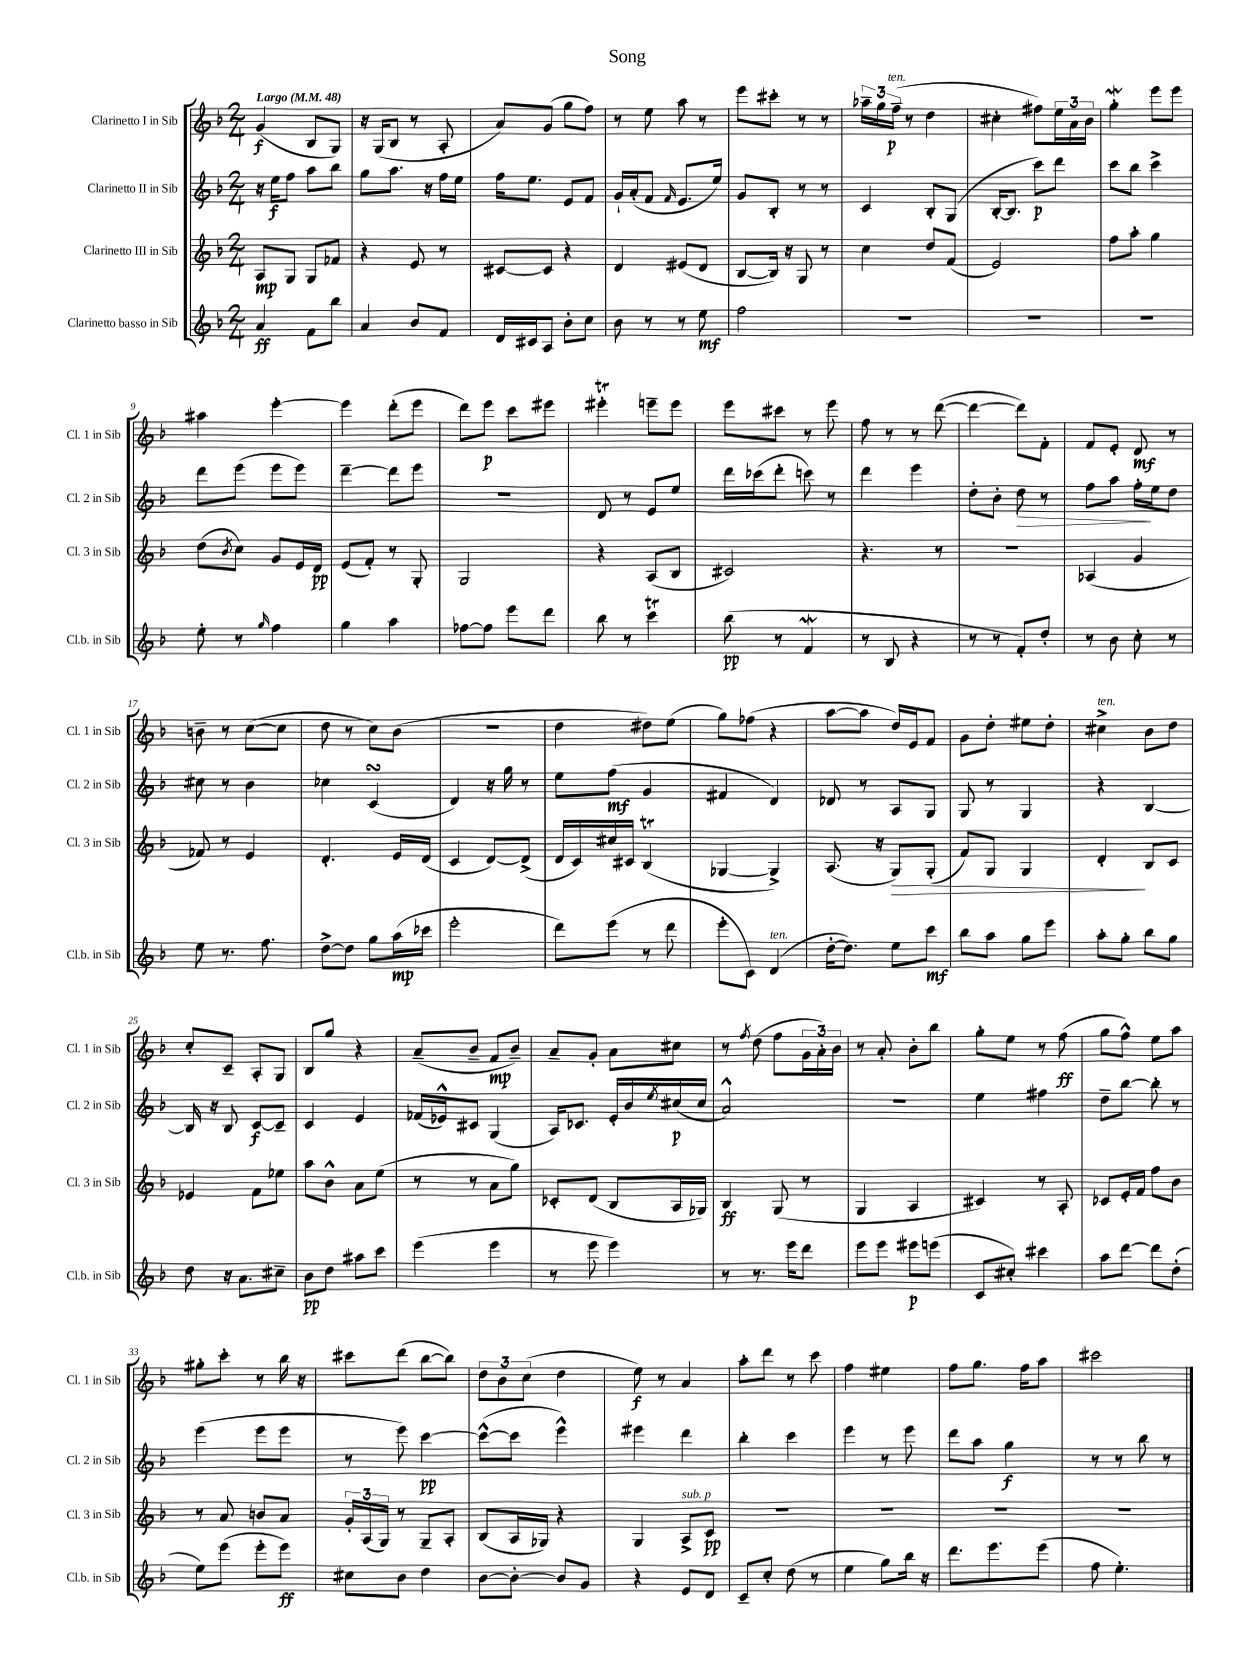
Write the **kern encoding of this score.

**kern	**kern	**kern	**kern
*staff4	*staff3	*staff2	*staff1
*clefG2	*clefG2	*clefG2	*clefG2
*k[b-]	*k[b-]	*k[b-]	*k[b-]
*M2/4	*M2/4	*M2/4	*M2/4
*MM48	*MM48	*MM48	*MM48
4a/	8A/L	16r	(4g/
.	.	16ee\LK	.
.	8G/J	8ff\J	.
8f\L	8G/L	8aa\L	8B-/L
8bb-\J	8f-/J	8bb-\J	8G/J)
=	=	=	=
4a/	4r	8gg\L	16r
.	.	.	(16G/LK
.	.	8.aa\J	8B-/J
8b-/L	8e/	.	8r
.	.	16r	.
8f/J	8r	16ff\LL	8A'/
.	.	16ee\JJ	.
=	=	=	=
16d/LL	[8c#/L	16ff\LK	8a/L)
16c#/J	.	8.ee\J	.
8A/J	8c#/]J	.	(8g/J
8b-'\L	4r	8e/L	8gg\L
8cc\J	.	8f/J	8ff\J)
=	=	=	=
8b-\	4d/	16g`/LL	8r
.	.	(16a'/J	.
8r	.	8f/J	8ee\
.	.	16qqf/	.
8r	(8e#/L	8.e/L	8aa\
8ee\	8d/J	.	8r
.	.	16ee/Jk)	.
=	=	=	=
2ff\	[8B-/L	8g/L	8eee\L
.	16B-/]Jk)	8B-'/J	8ccc#'\J
.	16r	.	.
.	8G/	8r	8r
.	8r	8r	8r
=	=	=	=
2r	4cc\	4c/	24aa-~\LL
.	.	.	24gg\
.	.	.	(24ff~\JJ
.	.	.	8r
.	8dd/L	8B-'/L	4dd\
.	(8f/J	(8G/J	.
=	=	=	=
2r	2e/)	[16B-'/LK	4cc#'\
.	.	8.B-/]J	.
.	.	8ccc\L)	8ff#\L)
.	.	8ddd\J	24ee\L
.	.	.	24a\
.	.	.	24b-\JJ
=	=	=	=
2r	8ff\L	8ccc\L	4gg'\
.	8aa'\J	8bb-\J	.
.	4gg\	4ccc^\	8eee\L
.	.	.	8eee\J
=	=	=	=
8ee'\	(8dd\L	8ddd\L	4aa#\
.	8qb-/	.	.
8r	8cc\J)	(8eee\J	.
16qqgg/	.	.	.
4ff\	8g/L	8eee\L	[4eee'\
.	16e/L	8eee\J)	.
.	16d/JJ	.	.
=	=	=	=
4gg\	(8e/L	[4ddd~\	4eee\]
.	8f'/J)	.	.
4aa\	8r	8ddd\]L	(8ddd'\L
.	8G'/	8eee\J	8eee\J
=	=	=	=
[8ff-\L	2G/	2r	8ddd\L)
8ff-\]J	.	.	8eee\J
8eee\L	.	.	8ccc\L
8ddd\J	.	.	8eee#\J
=	=	=	=
8bb-\	4r	8d/	4eee#'\
8r	.	8r	.
4ccc\	(8A/L	8e/L	8eee~\L
.	8B-/J	8ee/J	8eee\J
=	=	=	=
(8bb-\	2c#/)	16ddd\LL	8eee\L
.	.	(16ccc-\J	.
8r	.	8ddd'\J	8ccc#\J
4f/	.	8ccc\)	8r
.	.	8r	8eee\
=	=	=	=
8r	4.r	4ddd\	8ff\
8B-/	.	.	8r
4r	.	4eee\	8r
.	8r	.	([8ddd\
=	=	=	=
8r	2r	8dd'\L	4ddd\_
8r	.	8b-'\J	.
8f'/L)	.	8dd\	8ddd\]L)
8dd'/J	.	8r	8f'\J
=	=	=	=
8r	(4A-/	8ff\L	8f/L
8b-\	.	8aa\J	8e'/J
8cc'\	4g/	16ff'\LL	8d/
.	.	16ee\J	.
8r	.	8dd\J	8r
=	=	=	=
8ee\	8f-/)	8cc#\	8b~\
8.r	8r	8r	8r
.	4e/	4b-\	([8cc\L
8.ff\	.	.	.
.	.	.	8cc\]J
=	=	=	=
[8dd^\L	4.d'/	4cc-\	8dd\
8dd\]J	.	.	8r
8gg\L	.	(4c/	8cc\L)
(16aa\L	16e/LL	.	(8b-\J
16ccc-\JJ	(16d/JJ	.	.
=	=	=	=
2eee'\	4c/	4d/)	2r
.	[8d/L)	16r	.
.	.	16gg\	.
.	(8d^/]J	8r	.
=	=	=	=
8ddd\L)	16d/LL	8ee\L	4dd\
.	16c/)	.	.
(8eee\J	16cc#/	(8ff\J	.
.	16c#/JJ	.	.
8r	(4B-/	4g/	8dd#\L)
8ddd\	.	.	(8ee\J
=	=	=	=
8eee'\L	[4G-/	4f#/	8gg\L)
8c\J)	.	.	(8ff-\J
(4d/	4G-^/])	4d/)	4r
=	=	=	=
[16dd'\LK	(8.A/	8d-/	[8aa\L
8.dd\]J)	.	.	.
.	.	8r	8aa\]J
.	16r	.	.
8ee\L	8G/L)	8A/L	16dd/LL)
.	.	.	16e/J
8ccc\J	(8G'/J	8G/J	8f/J
=	=	=	=
8bb-\L	8f/L)	8G/	8g\L
8aa\J	8G/J	8r	8dd'\J
8gg\L	4G/	4G/	8ee#\L
8eee\J	.	.	8dd'\J
=	=	=	=
8aa'\L	4d'/	4r	4cc#^\
8gg'\J	.	.	.
8bb-\L	8B-/L	[4B-/	8b-\L
8gg\J	8c/J	.	8dd\J
=	=	=	=
8dd\	4e-/	16B-/]	8cc'/L
.	.	16r	.
16r	.	8B-/	8c~/J
8.a\L	.	.	.
.	8f\L	[8c/L	8A'/L
8cc#~\J	8ee-\J	8c~/]J	8G/J
=	=	=	=
8b-\L	8aa\L	4c/	8B-/L
8dd\J	8b-^^\J	.	8gg/J
8aa#\L	8a\L	4e/	4r
8ccc\J	(8ee\J	.	.
=	=	=	=
(4eee\	8r	(16f-/LL	(8a~/L
.	.	16e-^^/J)	.
.	8r	8c#/J	8b-~/J
4eee\	8a\L	(4G/	8f/L
.	8gg\J)	.	8b-~/J)
=	=	=	=
8r	8c-'/L	16A/LK)	8a~/L
.	.	8.c-/J	.
8eee\	(8d/J	.	8g'/J
4eee\)	8B-/L	16e'/LL	8a\L
.	.	16b-/	.
.	.	8qee/	.
.	16A/L	(16cc#/	8cc#\J
.	16G-/JJ)	16cc#/JJ	.
=	=	=	=
8r	4B-/	2a^^/)	8r
.	.	.	8qff/
8.r	.	.	(8dd\
.	(8G/	.	8ff\L
16eee\LK	.	.	.
8ddd\J	8r	.	24g\L
.	.	.	24a'\)
.	.	.	24b-\JJ
=	=	=	=
8eee\L	4G/	2r	8r
8eee\J	.	.	8a'/
8eee#\L	4A/	.	8b-'\L
(8eee\J	.	.	8bb-\J
=	=	=	=
8c/L	4c#/)	4ee\	8gg'\L
8cc#'/J)	.	.	8ee\J
4ccc#\	8r	4ff#\	8r
.	8A'/	.	(8ff\
=	=	=	=
8aa\L	8c-/L	8dd~\L	8gg\L
[8ddd\J	16e'/L	[8bb-\J	8ff^^\J)
.	16f/JJ	.	.
8ddd\]L	8ff\L	8bb-'\]	8ee\L
(8dd'\J	8b-\J	8r	8aa\J
=	=	=	=
8ee\L)	8r	(4eee\	8gg#'\L
(8eee\J	8a/	.	8ccc'\J
8eee'\L	8b/L	8eee\L	8r
8eee\J)	8a/J	8eee\J	16bb-\
.	.	.	16r
=	=	=	=
8cc#\L	24g'/LL	8r	8ccc#\L
.	(24A/	.	.
.	24G/JJ)	.	.
8b-\J	8r	8eee\)	(8ddd\J
4dd\	8G~/L	[4ccc\	[8bb-\L
.	8A'/J	.	8bb-\]J)
=	=	=	=
[8b-\L	(8B-/L	(8ccc^^\_L	12dd\L
.	.	.	12b-\
8b-'\_J	16A/L	8ccc\]J	.
.	.	.	(12cc\J
.	16G-/JJ)	.	.
8b-/]L	4r	4eee^^\)	4dd\
8g/J	.	.	.
=	=	=	=
4r	4G/	4eee#\	8ee\)
.	.	.	8r
8e/L	8A^/L	4ddd\	4a/
8d/J	8c/J	.	.
=	=	=	=
8c~/L	2r	4bb-'\	8aa'\L
8cc'/J	.	.	8ddd\J
(8dd\	.	4ccc\	8r
8r	.	.	8ccc\
=	=	=	=
4ee\	2r	4eee\	4ff\
8gg\L)	.	8r	4ee#\
16bb-\Jk	.	8eee\	.
16r	.	.	.
=	=	=	=
8.ddd\L	2r	8ddd\L	8ff\L
.	.	8aa\J	8.gg\J
8.eee\	.	.	.
.	.	4gg\	.
.	.	.	16ff\LK
(8eee\J	.	.	8aa\J
=	=	=	=
8ff\	2r	8r	2ccc#\
4.ee'\)	.	8r	.
.	.	8bb-\	.
.	.	8r	.
==	==	==	==
*-	*-	*-	*-
